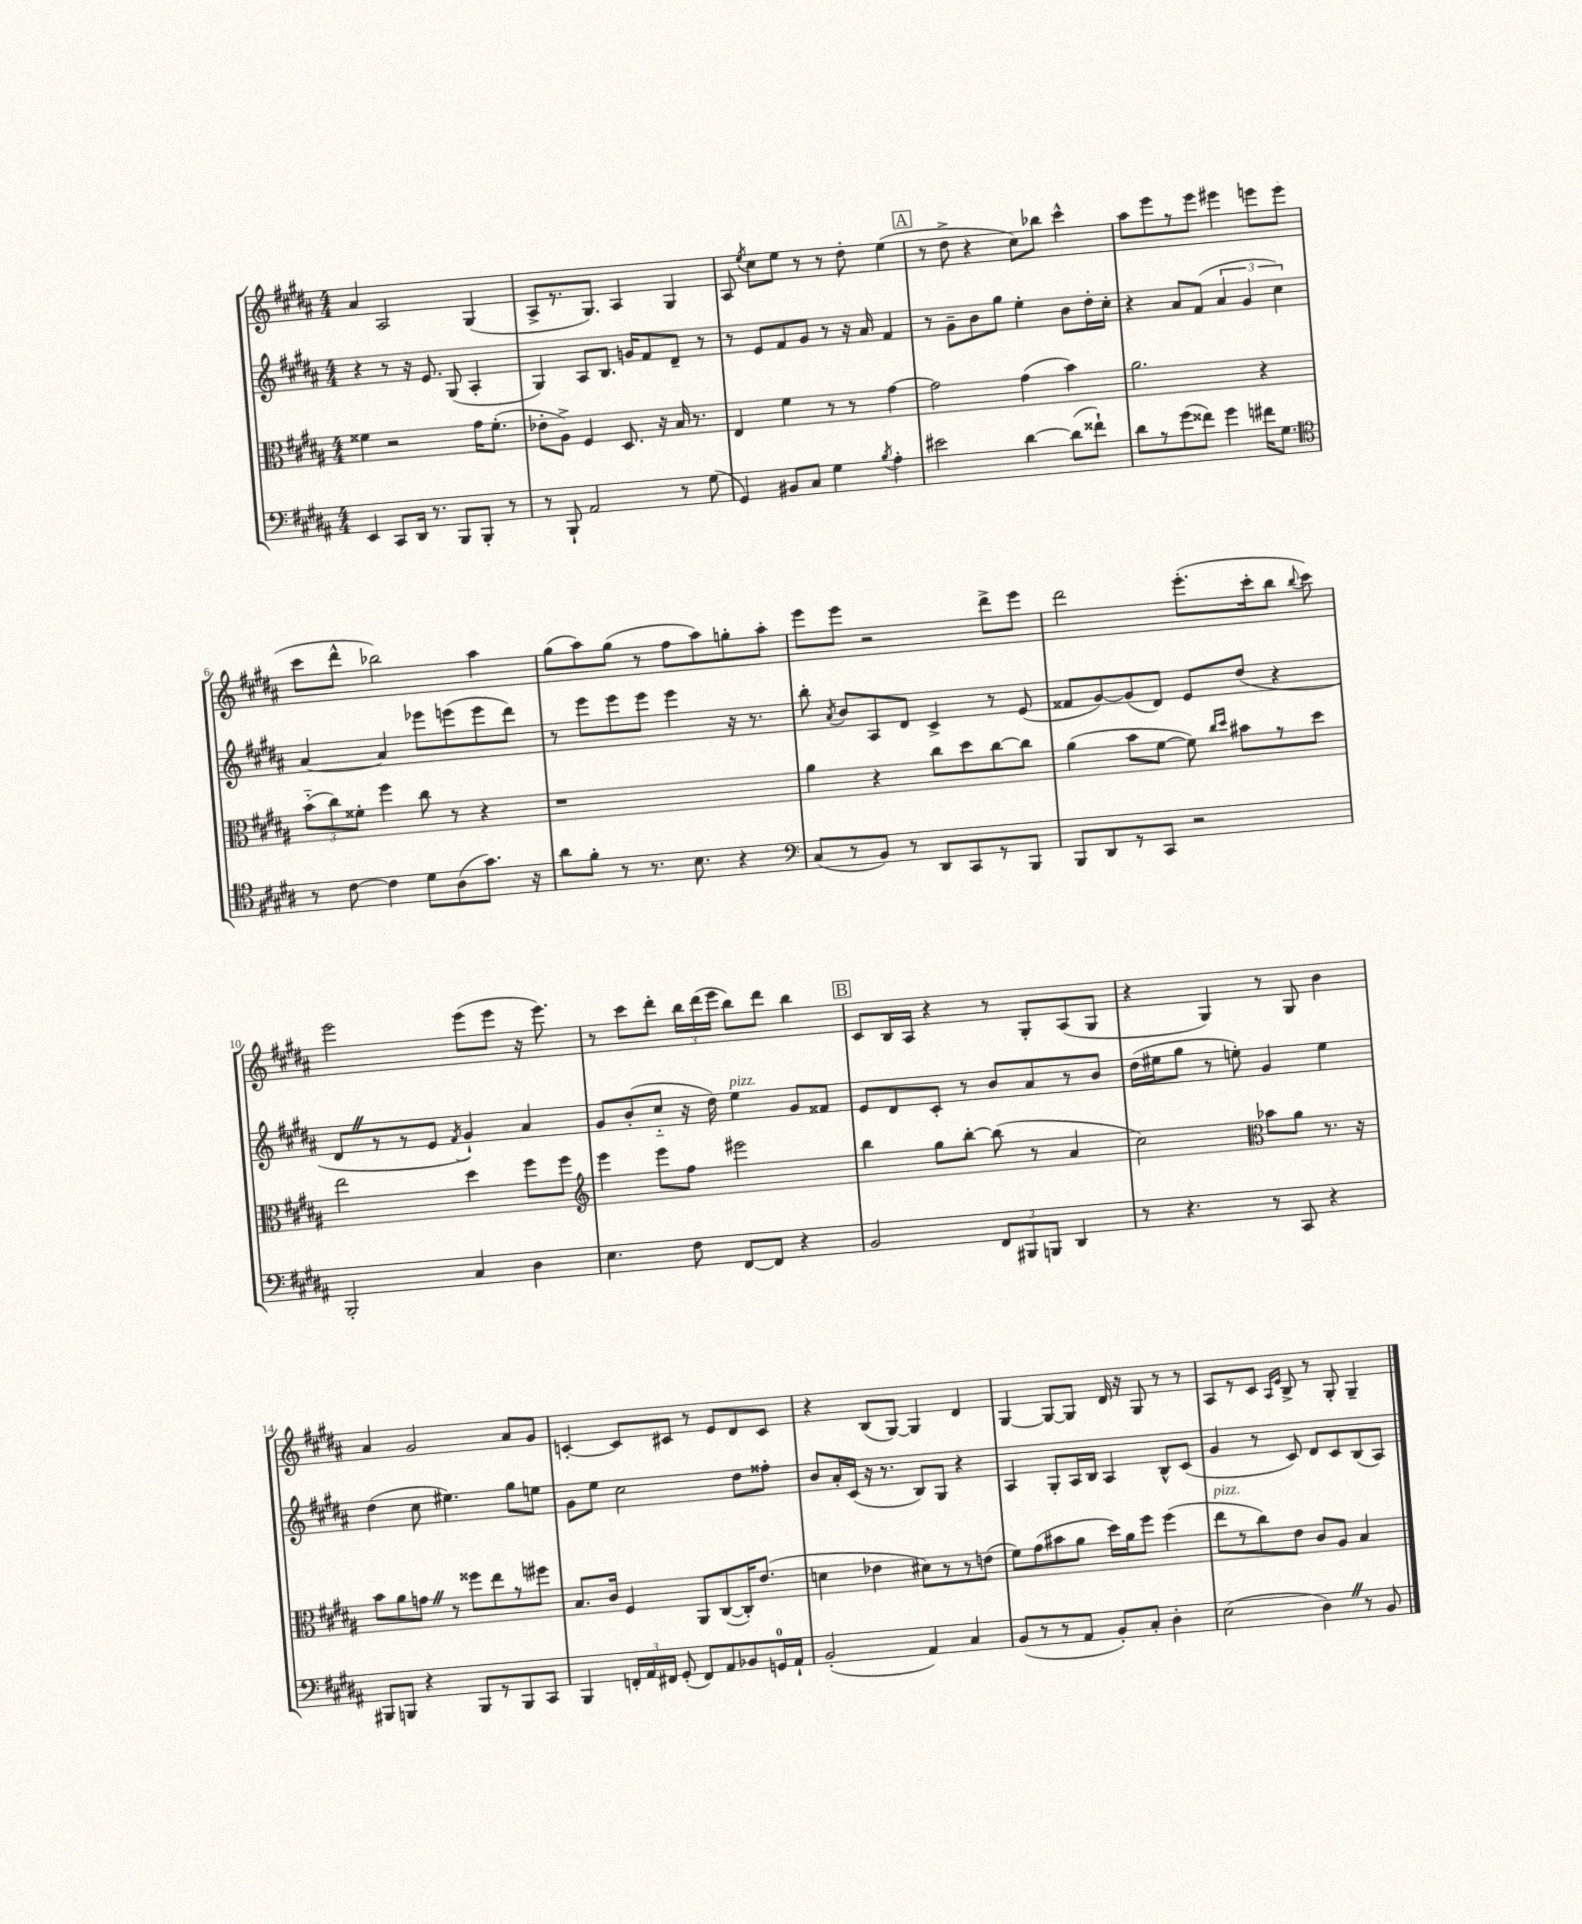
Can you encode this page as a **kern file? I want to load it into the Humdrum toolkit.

**kern	**kern	**kern	**kern
*part4	*part3	*part2	*part1
*staff4	*staff3	*staff2	*staff1
*clefF4	*clefC3	*clefG2	*clefG2
*k[f#c#g#d#a#]	*k[f#c#g#d#a#]	*k[f#c#g#d#a#]	*k[f#c#g#d#a#]
*M4/4	*M4/4	*M4/4	*M4/4
=1	=1	=1	=1
4EE/	4f##X\	4r	4a#/
8CC#/L	2r	8r	2A#/
16DD#/Jk	.	16r	.
8.r	.	8.e/	.
8BBB/L	.	(8G#/	.
8BBB'/J	16g#\KL	4A#'/	(4G#/
.	(8.f##'\J	.	.
8r	.	.	.
=2	=2	=2	=2
8r	8e-X'\L	4G#/)	8A#^/L
8BBB`/	8A#^\J)	.	8.r
2AA#/	4F#/	8A#/L	.
.	.	.	8.G#/J)
.	.	8.B/J	.
.	8.D#/	.	4A#/
.	.	16gn/KL	.
.	.	8f#/	.
.	16r	.	.
8r	16B/	8d#~/J	4G#/
.	8.r	.	.
(8G#\	.	8r	.
=3	=3	=3	=3
4GG#/)	4E/	8r	8A#/
.	.	.	8qee/
.	.	8e/L	8cc#\L
8BB#X/L	4f#\	8f#/	8ee\J
8C#/J	.	8g#/J	8r
4G#\	8r	8r	8r
.	8r	16r	8dd#'\
.	.	16a#/	.
8qB/	.	.	.
4A#'\	[4g#\	4f#/	(4ee\
!!LO:REH:place=s1:t=A
=4	=4	=4	=4
2e#X\	2g#\]	8r	8r
.	.	8g#~\L	8dd#^\
.	.	8b\	4r
.	.	8gg#\J	.
[4d#\	(4g#\	4ee'\	8cc#\L)
.	.	.	8bb-X\J
(8d#\L]	4b\)	8b\L	4ccc#^^\
8f##X`\J)	.	16dd#'\L	.
.	.	16cc#'\JJ	.
=5	=5	=5	=5
8d#\L	2.a#\	4r	8aa#\L
8r	.	.	8eee\
(8g#\	.	8a#/L	8r
8f##X\J)	.	(8f#/J	8eee\J
4g#\	.	6a#/	4eee#X\
.	.	6g#/	.
16f#X\KL	4r	.	8eeen\L
8.G#\J	.	.	.
.	.	6cc#\)	.
.	.	.	(8eee\J
!!LO:LB:g=z
=6	=6	=6	=6
*clefC4	*	*	*
8r	(12b\L	[4a#/	8ccc#\L
.	12cc#\)	.	.
[8c#\	.	.	8ddd#^^\J
.	12f##X'\J	.	.
4c#\]	4ff#\	4a#/]	2bb-X\)
8d#\L	8cc#\	8eee-X\L	.
(8A#\	8r	(8eeen\	.
8.g#\J)	4r	8eee\	4aa#\
.	.	8ddd#\J)	.
16r	.	.	.
=7	=7	=7	=7
8a#\L	1r	8r	(8gg#\L
8f#'\J	.	8eee\L	8aa#\)
8r	.	8eee\	(8gg#\J
8.r	.	8eee\J	8r
.	.	4eee\	8ff#\L
8.B\	.	.	.
.	.	.	8aa#\)
4r	.	16r	8ggn'\
.	.	8.r	.
.	.	.	8aa#'\J
=8	=8	=8	=8
*clefF4	*	*	*
(8C#/L	4a#\	8bb'\	8eee\L
.	.	8qa#/	.
8r	.	8b/L	8eee\J
8BB/J)	4r	8A#/	2r
8r	.	8d#/J	.
8DD#/L	8cc#\L	4c#^/	.
8CC#/	8dd#\	.	.
8r	[8cc#\	8r	8ddd#^\L
8BBB/J	8cc#\J]	(8e/	8eee\J
=9	=9	=9	=9
8BBB/L	(4a#\	8f##X/L	2ddd#\
8DD#/	.	[8g#/)	.
8r	8b\L	(8g#/]	.
8CC#/J	[8f#\J	8d#/J)	.
2r	8f#\])	8e/L	(8.eee'\L
.	16qqcc#/LL	.	.
.	16qqdd#/JJ	.	.
.	8b#X\L	(8dd#/J	.
.	.	.	16ccc#'\k
.	8r	4r	8bb\J
.	.	.	8qqbb/
.	8dd#\J	.	8ccc#\)
!!LO:LB:g=z
=10	=10	=10	=10
2BBB'/	2ee\	8d#Z/L	2eee\
.	.	8r	.
.	.	8r	.
.	.	8e/J	.
.	.	8qf#/	.
4C#/	4dd#\	4g#`/)	(8eee\L
.	.	.	8eee\J
4D#\	8ff#\L	4a#/	16r
.	.	.	8.eee\)
.	8ff#\J	.	.
=11	=11	=11	=11
*	*clefG2	*	*
4.E\	4eee\	8g#/L	8r
.	.	(8b'/	8ccc#\L
.	8eee\L	8cc#/J	8ddd#'\J
8F#\	8ff#\J	16r	24bb\LL
.	.	.	(24ddd#\
.	.	16dd#\)	.
.	.	.	24eee\JJ
!	!	!LO:TX:a:i:t=pizz.	!
[8FF#/L	2eee#X\	4ee\	8bb\L)
8FF#/J]	.	.	8ddd#\J
4r	.	8g#/L	4bb\
.	.	8f##X/J	.
!!LO:REH:place=s1:t=B
=12	=12	=12	=12
2BB/	4bb\	8e/L	8c#/L
.	.	8d#/	16B/L
.	.	.	16A#/JJ
.	8gg#\L	8c#'/J	4r
.	[8bb'\J	8r	.
12FF#/L	(8bb\]	8b/L	8r
12BBB#X/	.	.	.
.	8r	8a#/	8G#'/L
12BBBn/J	.	.	.
4DD#/	4a#/	8r	(8A#/
.	.	8b/J	8G#/J
=13	=13	=13	=13
8r	2cc#\)	(16dd#\LL	4r
.	.	16ee#X\J	.
4.r	.	8gg#\J	.
.	.	8r	4G#/)
.	.	8een'\)	.
*	*clefC3	*	*
8r	8b-X\L	4g#/	8r
8CC#/	8a#\J	.	8G#/
4r	8.r	4ee\	4b\
.	16r	.	.
!!LO:LB:g=z
=14	=14	=14	=14
8BBB#X/L	8b\L	(4dd#\	4a#/
8BBBn/J	8a#\	.	.
4r	8gnZ\J	8cc#\	2g#/
.	8r	4.ee#X\)	.
8BBB/L	8ff##X\L	.	.
8r	8ee\	.	.
8BBB/	8r	8gg#\L	8a#/L
8CC#/J	8ff#X\J	8een\J	8g#/J
=15	=15	=15	=15
4BBB/	8.B/L	8g#\L	[4cn'/
.	.	8ee\J	.
.	16c#/Jk	.	.
24FFn'/LL	4F#/	2cc#\	8c/L]
24AA#/	.	.	.
24FF#X/JJ	.	.	.
(8GG#'/	.	.	8c#X/J
8FF#/L)	8AA#/L	.	8r
8AA#/	([8C#/	.	8e/L
8BB-X/	16C#'/K])	8dd#\L	8d#/
.	(8.e/J	.	.
16GGn/L	.	8ff##X'\J	8c#/J
16AA#`/JJ	.	.	.
=16	=16	=16	=16
(2BB'/	4dn\	8b/L	4r
.	.	16a#'/L	.
.	.	(16c#/JJ	.
.	4e-X\	16r	(8B/L
.	.	8.r	.
.	.	.	[8G#/J)
4AA#/)	8d#X\L)	8B/L)	4G#/]
.	8r	8G#/J	.
4C#/	8r	4r	4d#/
.	(8en\J	.	.
=17	=17	=17	=17
(8BB/L	8f#\L)	4A#/	[4G#/
8r	(8g#\	.	.
8r	8b#X\	8G#'/L	8G#/L_
8AA#/J	8a#\J	16A#/L	8G#/J]
.	.	16B/JJ	.
8BB'/L)	16dd#\LL)	4A#/	16d#/
.	16a#\J	.	16r
8C#'/J	8ff#\J	.	8G#/
4D#'\	(4ff#\	8B^^/L	8r
.	.	(8c#/J	8r
=18	=18	=18	=18
!	!LO:TX:a:i:t=pizz.	!	!
(2E\	8ee\L	4g#/	8A#/L
.	8r	.	8r
.	8cc#\)	8r	8c#/J
.	.	.	16qqA#/LL
.	.	.	16qqe/JJ
.	8e\J	8c#/)	8B^/
4D#Z\)	8c#/L	8d#/L	8r
.	8A#/J	8c#/	8G#'/
8r	4B/	(8B/	4G#~/
8BB/	.	8A#/J)	.
==	==	==	==
*-	*-	*-	*-
